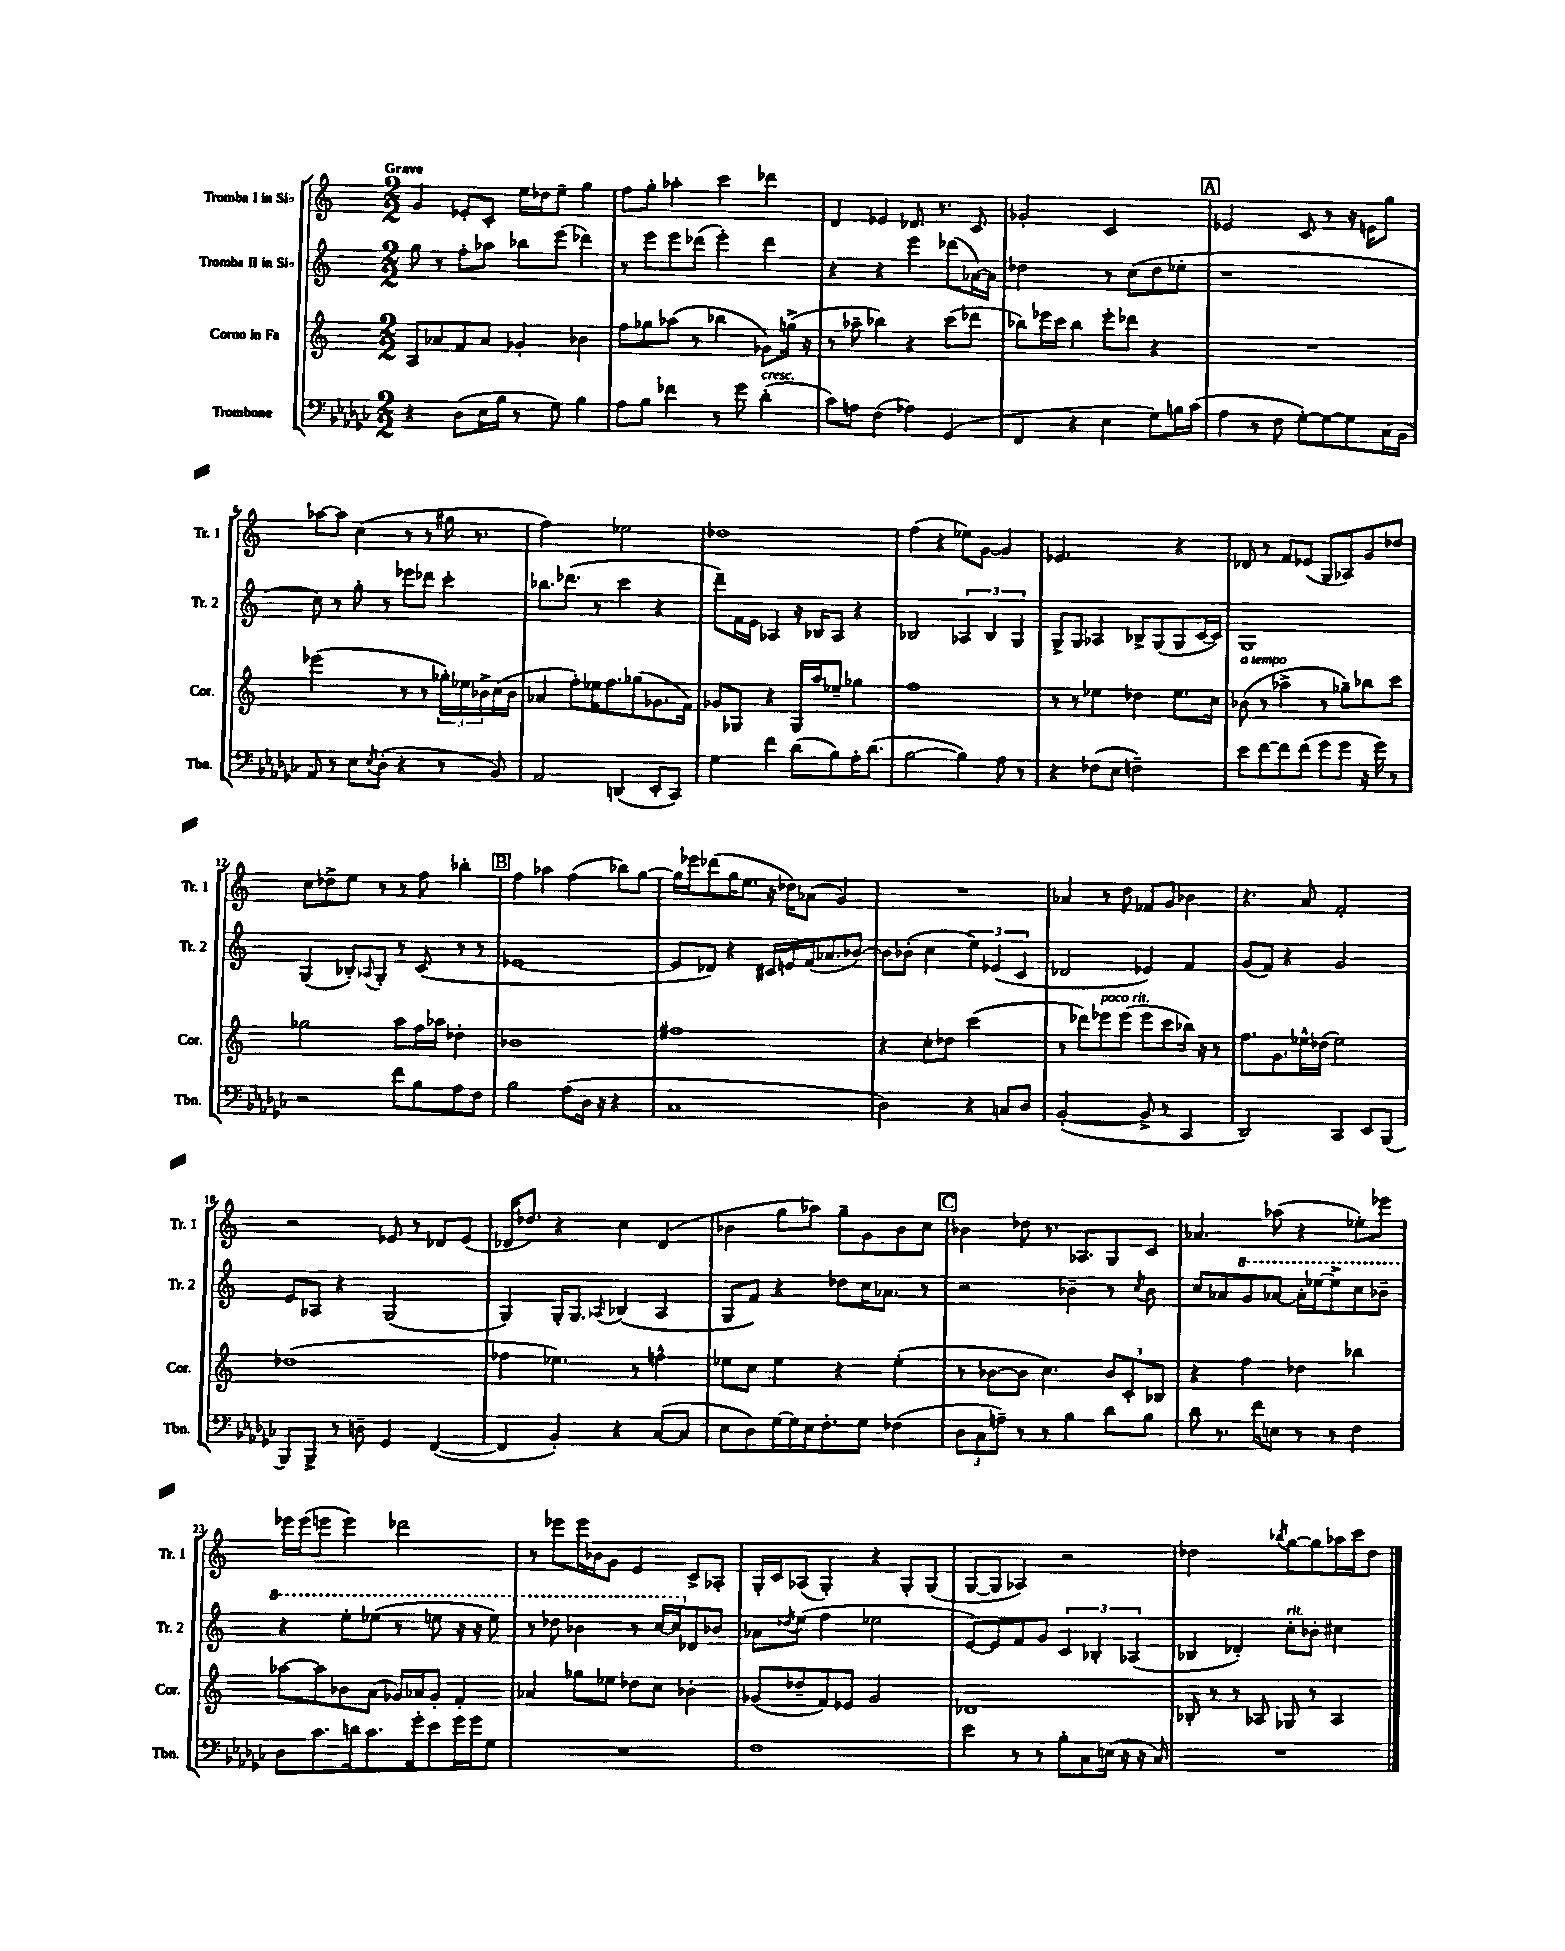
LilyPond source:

<<
\new StaffGroup <<
\new Staff = "s0" \with { instrumentName = "Tromba I in Sib" shortInstrumentName = "Tr. 1" } {
    \clef treble \key c \major \numericTimeSignature \time 2/2 \tempo "Grave"
    g'4 ees'8-. c'8-. e''16 des''16 e''8-- g''4 |
    f''8 g''8-. aes''4-. c'''4 des'''4 |
    d'4 ees'4 des'8. r8. c'8 |
    ges'2-. c'2 |
    \mark \markup { \box "A" } ees'2 c'8 r8 r16 e'16 g''8 |
    aes''8~ aes''8 c''4( r8 r8 gis''16 r8. |
    f''2) ees''2 |
    des''1 |
    f''4( r4 ees''8) g'8~ g'4 |
    ees'2. r4 |
    des'8 r8 f'8 ees'8( g8 aes8) g'8 des''8 |
    c''8 des''8-> e''8 r8 r8 f''8 bes''4-. |
    \mark \markup { \box "B" } f''4 aes''4 f''4( bes''8) g''8~ |
    g''16 ees'''16 des'''8( g''16 e''8. r16 des''16) aes'8( g'4) |
    R1 |
    aes'4 r8 d''8 fes'8 g'8 bes'4 |
    r4. a'8 f'2-. |
    r2 ees'8 r8 des'8 ees'8( |
    des'16 des''8.) r4 c''4 des'4( |
    bes'4 g''8 aes''8) g''8-- g'8 bes'8 c''8 |
    \mark \markup { \box "C" } bes'4 des''8 r8. aes8. g8 c'8 |
    aes'4. aes''8( r4 ees''8-.) ees'''8 |
    ees'''16 ees'''16( e'''8 e'''4) des'''2 |
    r8 ees'''8 ees'''16 bes'16 g'8 e'4 c'8-> aes8-. |
    g16-. c'16 aes8( g4-.) r4 g8-. g8( |
    g8~ g8 aes4) r2 |
    des''2 \acciaccatura { bes''8 } g''8~ g''8 aes''16 c'''16 des''8 \bar "|." |
}
\new Staff = "s1" \with { instrumentName = "Tromba II in Sib" shortInstrumentName = "Tr. 2" } {
    \clef treble \key c \major \numericTimeSignature \time 2/2
    g''8 r8 f''8-. aes''8 bes''8 e'''8( des'''4) |
    r8 e'''8 e'''8 des'''8( e'''4-.) des'''4 |
    r4 r4 e'''4 des'''8( aes'16~) aes'16 |
    des''2 r8 c''8( des''8 ees''8-. |
    \mark \markup { \box "A" } r1 |
    c''8) r8 g''8-. r8 ees'''8 des'''8 c'''4-. |
    bes''8. des'''8.( r8 c'''4 r4 |
    d'''8--) f'16 e'16 aes4 r16 bes16 aes8 r4 |
    bes2 \tuplet 3/2 { aes4 bes4 g4 } |
    g8-> g8 aes4 bes8-> g8( g8 c'16~ c'16) |
    g1 |
    g4( bes8-.) \appoggiatura { aes8 } g8-. r8 c'8( r8 r8 |
    \mark \markup { \box "B" } ees'1~ |
    ees'8 des'8) r4 cis'16 e'16 f'16( aes'8. bes'8~) |
    bes'8 bes'8-.( c''4 \tuplet 3/2 { e''4) ees'4( c'4 } |
    des'2 ees'4) f'4 |
    g'8( f'8) r4 g'2 |
    e'8 aes8 r4 g2( |
    g4) g16-. g8. \appoggiatura { aes8 } bes4( aes4 |
    g8 f'8) r4 des''8 c''16 aes'8. r8 |
    \mark \markup { \box "C" } r2 bes'4-- r8 \acciaccatura { c''8 } bes'8 |
    c''8 aes'8 \ottava #1 g''8 aes''8~ aes''16-. ees'''16~ ees'''8-> c'''8 bes''8-- |
    r4 e'''8-. ees'''8( r8 e'''8 r16 r16 e'''8) |
    r8 des'''8 bes''4 r8 c'''16~ c'''16 \ottava #0 des'8 bes'8 |
    aes'8 \acciaccatura { des''8 } e''8( f''4 ees''2 |
    e'8~) e'8 f'8 g'8 \tuplet 3/2 { c'4 bes4-. aes4( } |
    bes4 des'4-.) c''8-.^\markup { \italic "rit." } bes'8-. cis''4 \bar "|." |
}
\new Staff = "s2" \with { instrumentName = "Corno in Fa" shortInstrumentName = "Cor." } {
    \clef treble \key c \major \numericTimeSignature \time 2/2
    a8 aes'8 f'8 aes'8 ges'4-. bes'4 |
    f''8 ges''8 aes''8( r8 bes''4 ges'8) g''16->( r16 |
    r8 aes''8-- bes''4) r4 c'''8( des'''8 |
    bes''8) ees'''16 c'''16 bes''4 ees'''8-. des'''8 r4 |
    \mark \markup { \box "A" } R1 |
    ees'''2( r8 r8 \tuplet 3/2 { ges''16-.) ees''16 bes'16-> } c''16( bes'16 |
    aes'4 f''8-.) ees''16 f''8. ges''8( ges'8. f'16) |
    ges'8 ges8 r4 ges16 a''16 ees''8-- ges''4 |
    f''1 |
    r8 r8 ees''4 des''4 ees''8. c''16 |
    bes'8^\markup { \italic "a tempo" }( r8 aes''4-> r8 ges''8--) bes''8 c'''8 |
    ges''2 a''8 f''16 aes''16 des''4-. |
    \mark \markup { \box "B" } bes'1 |
    fis''1 |
    r4 c''8-. des''8 c'''2( |
    r8 des'''8) ees'''8^\markup { \italic "poco rit." } ees'''8( ees'''8 c'''8 bes''16) r16 r8 |
    f''8. g'8. ees''16-^ des''16( ees''2) |
    des''1( |
    fes''4 ees''4.) r8 f''4-^ |
    ees''8 c''8 ees''4 r4 ees''4-.( |
    \mark \markup { \box "C" } r8 bes'8~ bes'8 c''4.) \tuplet 3/2 { bes'8 c'8-. bes8 } |
    r4 f''4 des''4 bes''4 |
    aes''8~ aes''8 bes'8 a'8( ges'16) aes'16 ges'8-. f'4-. |
    aes'4 ges''8 ees''8 des''8 c''8 bes'4-. |
    ges'8( des''8-- f'8) ees'8 ges'2 |
    des'1 |
    bes8-. r8 r8 aes8 ges8 r8 aes4 \bar "|." |
}
\new Staff = "s3" \with { instrumentName = "Trombone" shortInstrumentName = "Tbn." } {
    \clef bass \key ges \major \numericTimeSignature \time 2/2
    r4 des8( ees16 bes16 r8 ges8) bes4 |
    aes8 bes8 fes'4 r8 ges'8 des'4-.^\markup { \italic "cresc." }( |
    ces'8) a8 f4( aes4) ges,4( |
    f,4 r4 ees4 ges8) b16 ces'16( |
    \mark \markup { \box "A" } aes4 r8 f8 ges8~-.) ges8~ ges8 ces16( bes,16 |
    aes,8) r8 ees8 \acciaccatura { ees8 } des8-.( r4 r8 bes,8) |
    aes,2 d,4( ees,8-. ces,8) |
    ges4 f'4 des'8( bes8) aes16-. des'8.( |
    bes2~ bes4) aes8 r8 |
    r4 fes8( ees8 f2--) |
    ees'8 f'8~ f'8 f'8( ges'8 ges'8 r16 ges'16) r8 |
    r2 f'8 bes8 aes8 f8 |
    \mark \markup { \box "B" } bes2 aes8( des16 r16 r4 |
    ces1 |
    des2) r4 c8 des8 |
    bes,2~-.( bes,8-> r8 ces,4 |
    des,2) ces,4 ees,8 bes,,8( |
    bes,,8) bes,,8-> r8 d8-- ges,4 f,4~( |
    f,4 bes,4-.) r4 ces8~( ces8 |
    ees8 des8) ges16~ ges16 ees16 f8.-. ges8 fes4( |
    \mark \markup { \box "C" } \tuplet 3/2 { des8 ces8 a8--) } r8 r8 bes4 des'8 bes8 |
    des'8 r8. f'16 e8 r8 r8 f4 |
    des8 ces'8. d'16 ces'8. ges'16-. ees'8 ges'16 ges'16 ges8 |
    R1 |
    f1 |
    ees'4 r8 r8 bes8-. ces8 e16( r16 r16 ces16) |
    R1 \bar "|." |
}
>>
>>
